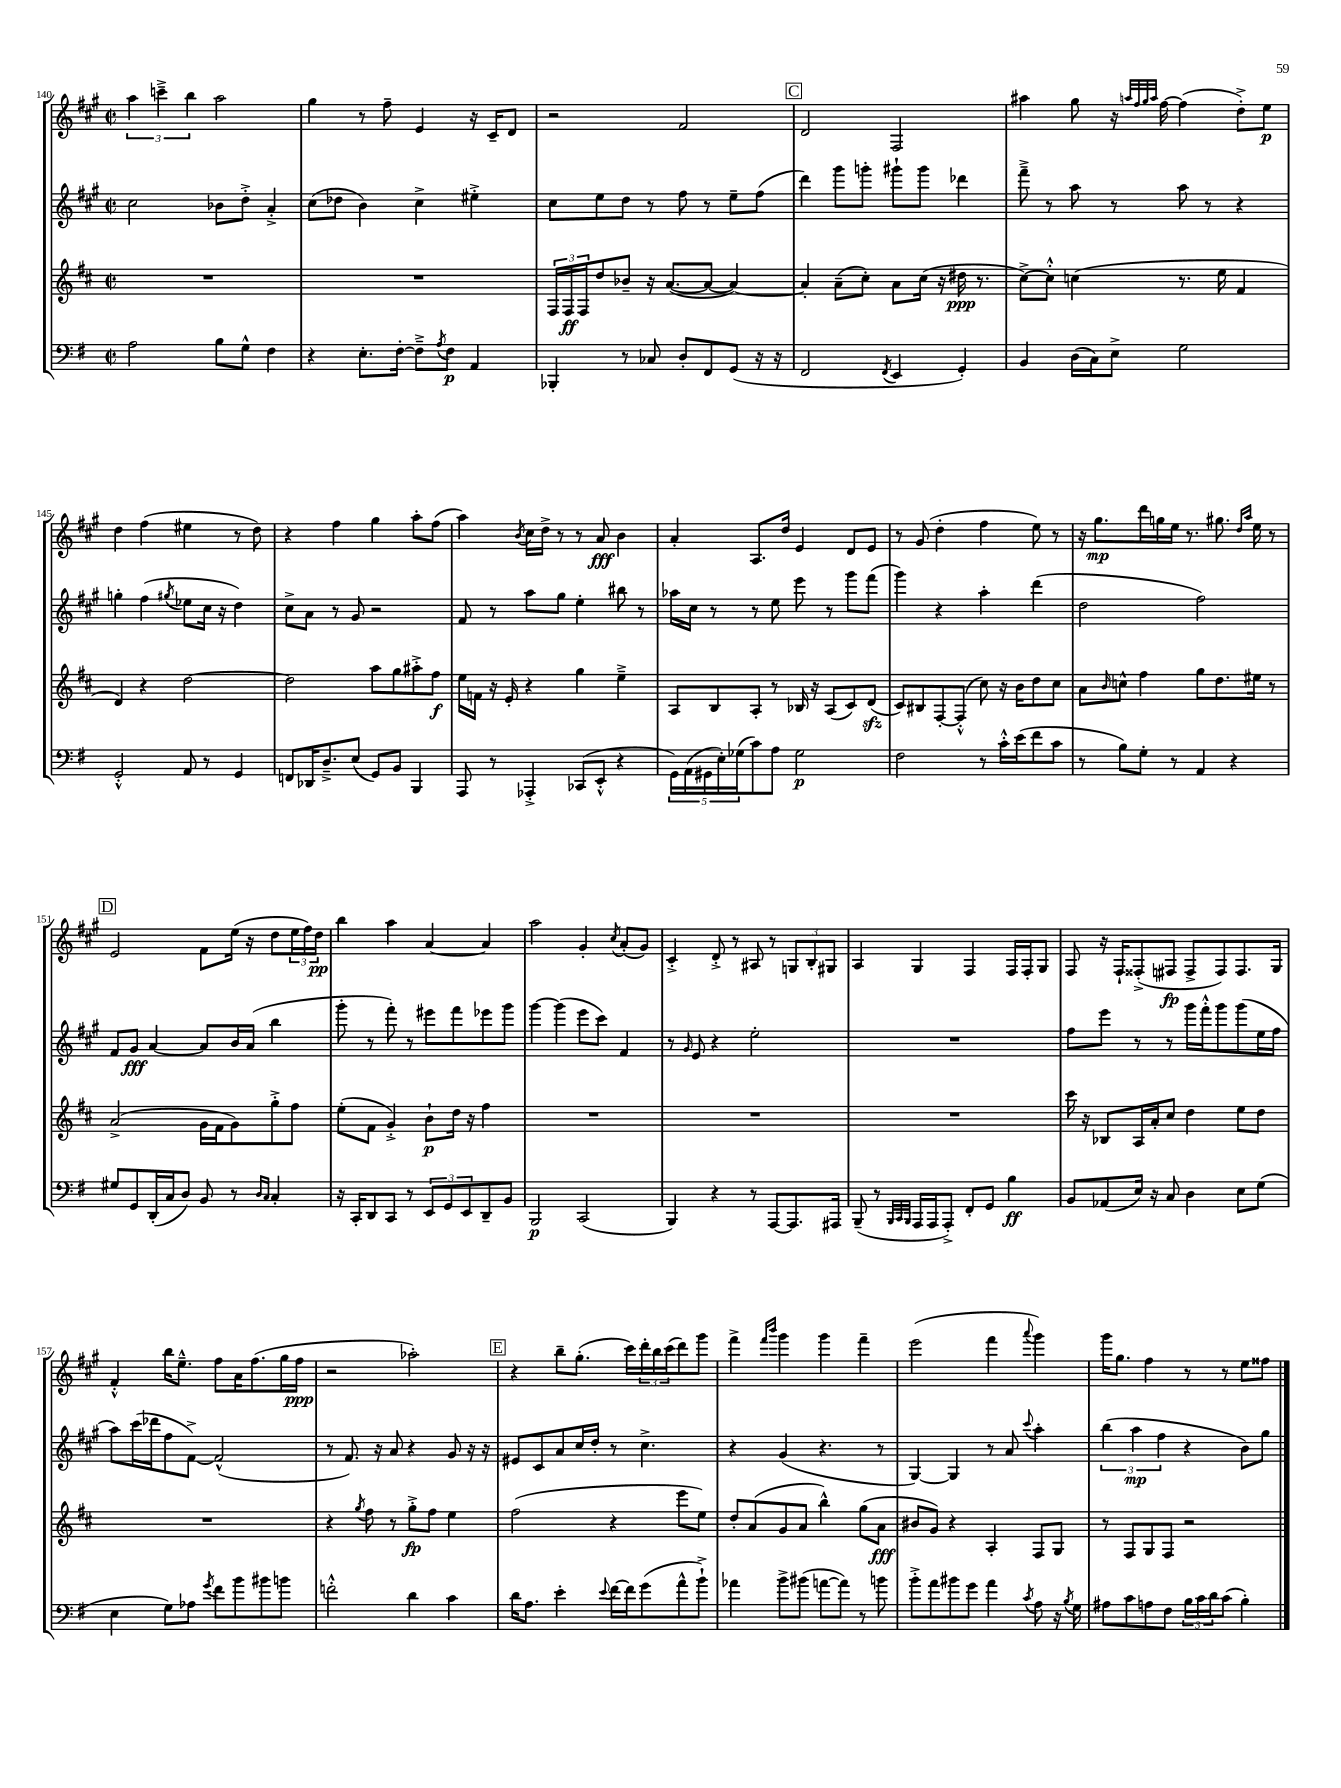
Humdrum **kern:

**kern	**dynam	**kern	**dynam	**kern	**dynam	**kern	**dynam
*part4	*part4	*part3	*part3	*part2	*part2	*part1	*part1
*staff4	*staff4	*staff3	*staff3	*staff2	*staff2	*staff1	*staff1
*clefF4	*	*clefG2	*	*clefG2	*	*clefG2	*
*k[f#]	*	*k[f#c#]	*	*k[f#c#g#]	*	*k[f#c#g#]	*
*M2/2	*	*M2/2	*	*M2/2	*	*M2/2	*
*met(c|)	*	*met(c|)	*	*met(c|)	*	*met(c|)	*
=140	=140	=140	=140	=140	=140	=140	=140
2A\	.	1r	.	2cc#\	.	6aa\	.
.	.	.	.	.	.	6cccn~^\	.
.	.	.	.	.	.	6bb\	.
8B\L	.	.	.	8b-X\L	.	2aa\	.
8G^^\J	.	.	.	8dd'^\J	.	.	.
4F#\	.	.	.	4a'^/	.	.	.
=141	=141	=141	=141	=141	=141	=141	=141
4r	.	1r	.	(8cc#\L	.	4gg#\	.
.	.	.	.	8dd-X\J	.	.	.
8.E'\L	.	.	.	4b\)	.	8r	.
.	.	.	.	.	.	8ff#~\	.
[16F#'\Jk	.	.	.	.	.	.	.
8F#~^\L]	.	.	.	4cc#^\	.	4e/	.
8qA/	.	.	.	.	.	.	.
8F#\J	p	.	.	.	.	.	.
4AA/	.	.	.	4ee#X'^\	.	16r	.
.	.	.	.	.	.	16c#~/KL	.
.	.	.	.	.	.	8d/J	.
=142	=142	=142	=142	=142	=142	=142	=142
4BBB-X'/	.	24F#/LL	.	8cc#\L	.	2r	.
.	.	24F#/	ff	.	.	.	.
.	.	24F#/J	.	.	.	.	.
.	.	8dd/	.	8ee\	.	.	.
8r	.	8b-X~/J	.	8dd\J	.	.	.
8C-X/	.	16r	.	8r	.	.	.
.	.	([8.a/L	.	.	.	.	.
8D'/L	.	.	.	8ff#\	.	2f#/	.
8FF#/	.	8a/J_	.	8r	.	.	.
(8GG/J	.	4a/_)	.	8ee~\L	.	.	.
16r	.	.	.	(8ff#\J	.	.	.
16r	.	.	.	.	.	.	.
!!LO:REH:place=s1:t=C
=143	=143	=143	=143	=143	=143	=143	=143
2FF#/	.	4a'/]	.	4ddd\)	.	2d/	.
.	.	(8a~\L	.	8ggg#\L	.	.	.
.	.	8cc#'\J)	.	8gggn'\J	.	.	.
8qFF#/	.	.	.	.	.	.	.
4EE/	.	8a\L	.	8ggg#X`\L	.	2F#/	.
.	.	(16cc#\Jk	.	8ggg#\J	.	.	.
.	.	16r	.	.	.	.	.
4GG'/)	.	16dd#X\	ppp	4ddd-X\	.	.	.
.	.	8.r	.	.	.	.	.
=144	=144	=144	=144	=144	=144	=144	=144
4BB/	.	[8cc#^\L)	.	8fff#~^\	.	4aa#X\	.
.	.	8cc#'^^\J]	.	8r	.	.	.
(16D\LL	.	(4ccn\	.	8aa\	.	8gg#\	.
16C\J)	.	.	.	.	.	.	.
8E^\J	.	.	.	8r	.	16r	.
.	.	.	.	.	.	32qqaan/LLL	.
.	.	.	.	.	.	32qqff#/	.
.	.	.	.	.	.	32qqgg#/	.
.	.	.	.	.	.	32qqaa/JJJ	.
.	.	.	.	.	.	[16ff#\	.
2G\	.	8.r	.	8aa\	.	(4ff#\]	.
.	.	.	.	8r	.	.	.
.	.	16ee\	.	.	.	.	.
.	.	4f#/	.	4r	.	8dd'^\L)	.
.	.	.	.	.	.	8ee\J	p
!!LO:LB:g=z
=145	=145	=145	=145	=145	=145	=145	=145
2GG'^^/	.	4d/)	.	4ggn'\	.	4dd\	.
.	.	4r	.	(4ff#\	.	(4ff#\	.
.	.	.	.	8qgg#X/	.	.	.
8AA/	.	[2dd\	.	8ee-X\L	.	4ee#X\	.
8r	.	.	.	16cc#\Jk	.	.	.
.	.	.	.	16r	.	.	.
4GG/	.	.	.	4dd\)	.	8r	.
.	.	.	.	.	.	8dd\)	.
=146	=146	=146	=146	=146	=146	=146	=146
8FFn/L	.	2dd\]	.	8cc#^\L	.	4r	.
16DD-X/K	.	.	.	8a\J	.	.	.
8.D~^/	.	.	.	.	.	.	.
.	.	.	.	8r	.	4ff#\	.
(8E/J	.	.	.	8g#/	.	.	.
8GG/L)	.	8aa\L	.	2r	.	4gg#\	.
8BB/J	.	8gg\	.	.	.	.	.
4BBB/	.	8aa#X'^\	.	.	.	8aa'\L	.
.	.	8ff#\J	f	.	.	(8ff#\J	.
=147	=147	=147	=147	=147	=147	=147	=147
8AAA/	.	16ee\LL	.	8f#/	.	4aa\)	.
.	.	16fn\JJ	.	.	.	.	.
8r	.	16r	.	8r	.	.	.
.	.	16e'/	.	.	.	.	.
.	.	.	.	.	.	8qb/	.
4AAA-X'^/	.	4r	.	8aa\L	.	16cc#\LL	.
.	.	.	.	.	.	16dd^\JJ	.
.	.	.	.	8gg#\J	.	8r	.
(8CC-X/L	.	4gg\	.	4ee'\	.	8r	.
8EE'^^/J	.	.	.	.	.	8a/	fff
4r	.	4ee~^\	.	8bb#X\	.	4b\	.
.	.	.	.	8r	.	.	.
=148	=148	=148	=148	=148	=148	=148	=148
20GG\LL)	.	8A/L	.	16aa-X\LL	.	4a'/	.
(20AA\	.	.	.	.	.	.	.
.	.	.	.	16cc#\JJ	.	.	.
20GG#X\	.	.	.	.	.	.	.
.	.	8B/	.	8r	.	.	.
20E'\)	.	.	.	.	.	.	.
(20G-X\J	.	.	.	.	.	.	.
8c\)	.	8A'/J	.	8r	.	8.A/L	.
8A\J	.	8r	.	8ee\	.	.	.
.	.	.	.	.	.	16dd/Jk	.
2G-\	p	16B-X/	.	8eee\	.	4e/	.
.	.	16r	.	.	.	.	.
.	.	(8A/L	.	8r	.	.	.
.	.	8c#/)	.	8ggg#\L	.	8d/L	.
.	.	(8dzz/J	.	(8fff#\J	.	8e/J	.
=149	=149	=149	=149	=149	=149	=149	=149
2F#\	.	8c#/L)	.	4ggg#\)	.	8r	.
.	.	8B#X/	.	.	.	(8g#/	.
.	.	[8F#'/	.	4r	.	4dd'\	.
.	.	(8F#'^^/J]	.	.	.	.	.
8r	.	8cc#\)	.	4aa'\	.	4ff#\	.
16c'^^\LL	.	16r	.	.	.	.	.
(16e\J	.	16b\KL	.	.	.	.	.
8f#\	.	8dd\	.	(4ddd\	.	8ee\)	.
8c\J	.	8cc#\J	.	.	.	8r	.
=150	=150	=150	=150	=150	=150	=150	=150
8r	.	8a\L	.	2dd\	.	16r	.
.	.	.	.	.	.	8.gg#\L	mp
.	.	16qqb/	.	.	.	.	.
8B\L)	.	8ccn^^\J	.	.	.	.	.
8G'\J	.	4ff#\	.	.	.	16ddd\L	.
.	.	.	.	.	.	16ggn\	.
8r	.	.	.	.	.	16ee\JJ	.
.	.	.	.	.	.	8.r	.
4AA/	.	8gg\L	.	2ff#\)	.	.	.
.	.	8.dd\	.	.	.	8.gg#X\	.
4r	.	.	.	.	.	.	.
.	.	.	.	.	.	16qqdd/LL	.
.	.	.	.	.	.	16qqaa/JJ	.
.	.	16ee#X\Jk	.	.	.	16ee\	.
.	.	8r	.	.	.	8r	.
!!LO:LB:g=z
!!LO:REH:place=s1:t=D
=151	=151	=151	=151	=151	=151	=151	=151
8G#X/L	.	(2a^/	.	8f#/L	.	2e/	.
8GG/	.	.	.	8g#/J	fff	.	.
(16DD'/L	.	.	.	[4a/	.	.	.
16C/J	.	.	.	.	.	.	.
8D/J)	.	.	.	.	.	.	.
8BB/	.	16g\LL	.	8a/L]	.	8f#\L	.
.	.	16f#\J	.	.	.	.	.
8r	.	8g\)	.	16b/L	.	(16ee\Jk	.
.	.	.	.	(16a/JJ	.	16r	.
16qqD/LL	.	.	.	.	.	.	.
16qqC/JJ	.	.	.	.	.	.	.
4C'/	.	8gg'^\	.	4bb\	.	8dd\L	.
.	.	8ff#\J	.	.	.	24ee\L	.
.	.	.	.	.	.	24ff#\)	.
.	.	.	.	.	.	24dd\JJ	pp
=152	=152	=152	=152	=152	=152	=152	=152
16r	.	(8ee'\L	.	8ggg#'\	.	4bb\	.
16CC'/KL	.	.	.	.	.	.	.
8DD/	.	8f#\J	.	8r	.	.	.
8CC/J	.	4g'^/)	.	8fff#'\)	.	4aa\	.
8r	.	.	.	8r	.	.	.
12EE/L	.	8b`\L	p	8eee#X\L	.	[4a/	.
12GG/	.	.	.	.	.	.	.
.	.	16dd\Jk	.	8fff#\	.	.	.
12EE/	.	.	.	.	.	.	.
.	.	16r	.	.	.	.	.
8DD~/	.	4ff#\	.	8eee-X\	.	4a/]	.
8BB/J	.	.	.	8ggg#\J	.	.	.
=153	=153	=153	=153	=153	=153	=153	=153
2BBB/	p	1r	.	[4ggg#\	.	2aa\	.
.	.	.	.	(4ggg#\]	.	.	.
(2CC/	.	.	.	8eee\L	.	4g#'/	.
.	.	.	.	8ccc#\J)	.	.	.
.	.	.	.	.	.	8qcc#/	.
.	.	.	.	4f#/	.	(8a'/L	.
.	.	.	.	.	.	8g#/J)	.
=154	=154	=154	=154	=154	=154	=154	=154
4BBB/)	.	1r	.	8r	.	4c#'^/	.
.	.	.	.	16qqg#/	.	.	.
.	.	.	.	8e/	.	.	.
4r	.	.	.	4r	.	8d'^/	.
.	.	.	.	.	.	8r	.
8r	.	.	.	2ee'\	.	8A#X/	.
[8AAA/L	.	.	.	.	.	8r	.
8.AAA/]	.	.	.	.	.	12Gn/L	.
.	.	.	.	.	.	12B'/	.
.	.	.	.	.	.	12G#X/J	.
16AAA#X/Jk	.	.	.	.	.	.	.
=155	=155	=155	=155	=155	=155	=155	=155
(8BBB~/	.	1r	.	1r	.	4A/	.
8r	.	.	.	.	.	.	.
32qqBBB/LLL	.	.	.	.	.	.	.
32qqCC/	.	.	.	.	.	.	.
32qqBBB/JJJ	.	.	.	.	.	.	.
16AAA/LL	.	.	.	.	.	4G#/	.
16AAA/J	.	.	.	.	.	.	.
8AAA'^/J)	.	.	.	.	.	.	.
8FF#'/L	.	.	.	.	.	4F#/	.
8GG/J	.	.	.	.	.	.	.
4B\	ff	.	.	.	.	16F#/LL	.
.	.	.	.	.	.	16F#'/J	.
.	.	.	.	.	.	8G#/J	.
=156	=156	=156	=156	=156	=156	=156	=156
8BB/L	.	16ccc#\	.	8ff#\L	.	8F#/	.
.	.	16r	.	.	.	.	.
(8AA-X/	.	8B-X/L	.	8eee\J	.	16r	.
.	.	.	.	.	.	16F#`/KL	.
16E/Jk)	.	16A/L	.	8r	.	(8F##X'^/	.
16r	.	16a'/J	.	.	.	.	.
8C/	.	8cc#/J	.	8r	.	8F#X/J	fp
4D\	.	4dd\	.	16ggg#\LL	.	8F#^/L	.
.	.	.	.	16fff#'^^\J	.	.	.
.	.	.	.	8ggg#\	.	8F#/)	.
8E\L	.	8ee\L	.	(8ggg#\	.	8.F#/	.
(8G\J	.	8dd\J	.	16ee\L	.	.	.
.	.	.	.	16ff#\JJ	.	16G#/Jk	.
!!LO:LB:g=z
=157	=157	=157	=157	=157	=157	=157	=157
4E\	.	1r	.	8aa\L)	.	4f#'^^/	.
.	.	.	.	(16ccc#\L	.	.	.
.	.	.	.	16ddd-X\J	.	.	.
8G\L)	.	.	.	8ff#\	.	16bb\KL	.
.	.	.	.	.	.	8.ee~^^\J	.
8A-X\J	.	.	.	[8f#^\J)	.	.	.
8qg/	.	.	.	.	.	.	.
8f#\L	.	.	.	(2f#^^/]	.	8ff#\L	.
8b\	.	.	.	.	.	16a\K	.
.	.	.	.	.	.	(8.ff#\	.
8b#X\	.	.	.	.	.	.	.
8bn\J	.	.	.	.	.	16gg#\L	.
.	.	.	.	.	.	16ff#\JJ	ppp
=158	=158	=158	=158	=158	=158	=158	=158
2fn'^^\	.	4r	.	8r	.	2r	.
.	.	.	.	8.f#/)	.	.	.
.	.	8qgg/	.	.	.	.	.
.	.	8ff#\	.	.	.	.	.
.	.	.	.	16r	.	.	.
.	.	8r	.	8a/	.	.	.
4d\	.	8gg'^\L	fp	4r	.	2aa-X'\)	.
.	.	8ff#\J	.	.	.	.	.
4c\	.	4ee\	.	8g#/	.	.	.
.	.	.	.	16r	.	.	.
.	.	.	.	16r	.	.	.
!!LO:REH:place=s1:t=E
=159	=159	=159	=159	=159	=159	=159	=159
16d\KL	.	(2ff#\	.	8e#X/L	.	4r	.
8.A\J	.	.	.	.	.	.	.
.	.	.	.	8c#/	.	.	.
4e'\	.	.	.	8a/	.	8bb~\L	.
.	.	.	.	16cc#/L	.	(8.gg#'\J	.
.	.	.	.	16dd'/JJ	.	.	.
8qqe/	.	.	.	.	.	.	.
[16f#\LL	.	4r	.	8r	.	.	.
16f#\J]	.	.	.	.	.	16ccc#\LL)	.
(8g\	.	.	.	4.cc#^\	.	24ddd'\	.
.	.	.	.	.	.	24bb\	.
.	.	.	.	.	.	(24ccc#\J	.
8a^^\	.	8eee\L	.	.	.	8ddd\)	.
8b`^\J)	.	8ee\J)	.	.	.	8ggg#\J	.
=160	=160	=160	=160	=160	=160	=160	=160
4a-X\	.	8dd'/L	.	4r	.	4fff#^\	.
.	.	(8a/	.	.	.	.	.
.	.	.	.	.	.	16qqfff#/LL	.
.	.	.	.	.	.	16qqbbb/JJ	.
8b^\L	.	8g/	.	(4g#/	.	4ggg#\	.
(8b#X\J	.	8a/J	.	.	.	.	.
[8an\L	.	4bb^^\)	.	4.r	.	4ggg#\	.
8a\J])	.	.	.	.	.	.	.
8r	.	(8gg\L	.	.	.	4fff#~\	.
8bn\	.	8a\J	fff	8r	.	.	.
=161	=161	=161	=161	=161	=161	=161	=161
8b'^\L	.	8b#X/L	.	[4G#/)	.	(2eee\	.
8a\	.	8g/J)	.	.	.	.	.
8b#X\	.	4r	.	4G#/]	.	.	.
8g\J	.	.	.	.	.	.	.
4a\	.	4A'/	.	8r	.	4fff#\	.
.	.	.	.	8a/	.	.	.
8qc/	.	.	.	8qqccc#/	.	8qqaaa/	.
8A\	.	8F#/L	.	4aa'\	.	4ggg#\)	.
16r	.	8G/J	.	.	.	.	.
8qB/	.	.	.	.	.	.	.
16G\	.	.	.	.	.	.	.
=162	=162	=162	=162	=162	=162	=162	=162
8A#X\L	.	8r	.	(6bb\	.	16ggg#\KL	.
.	.	.	.	.	.	8.gg#\J	.
8c\	.	8F#/L	.	.	.	.	.
.	.	.	.	6aa\	mp	.	.
8An\	.	8G/	.	.	.	4ff#\	.
.	.	.	.	6ff#\	.	.	.
8F#\J	.	8F#/J	.	.	.	.	.
24B\LL	.	2r	.	4r	.	8r	.
24c\	.	.	.	.	.	.	.
24d\J	.	.	.	.	.	.	.
(8c\J	.	.	.	.	.	8r	.
4B'\)	.	.	.	8b\L)	.	8ee\L	.
.	.	.	.	8gg#\J	.	8ff##X\J	.
==	==	==	==	==	==	==	==
*-	*-	*-	*-	*-	*-	*-	*-
